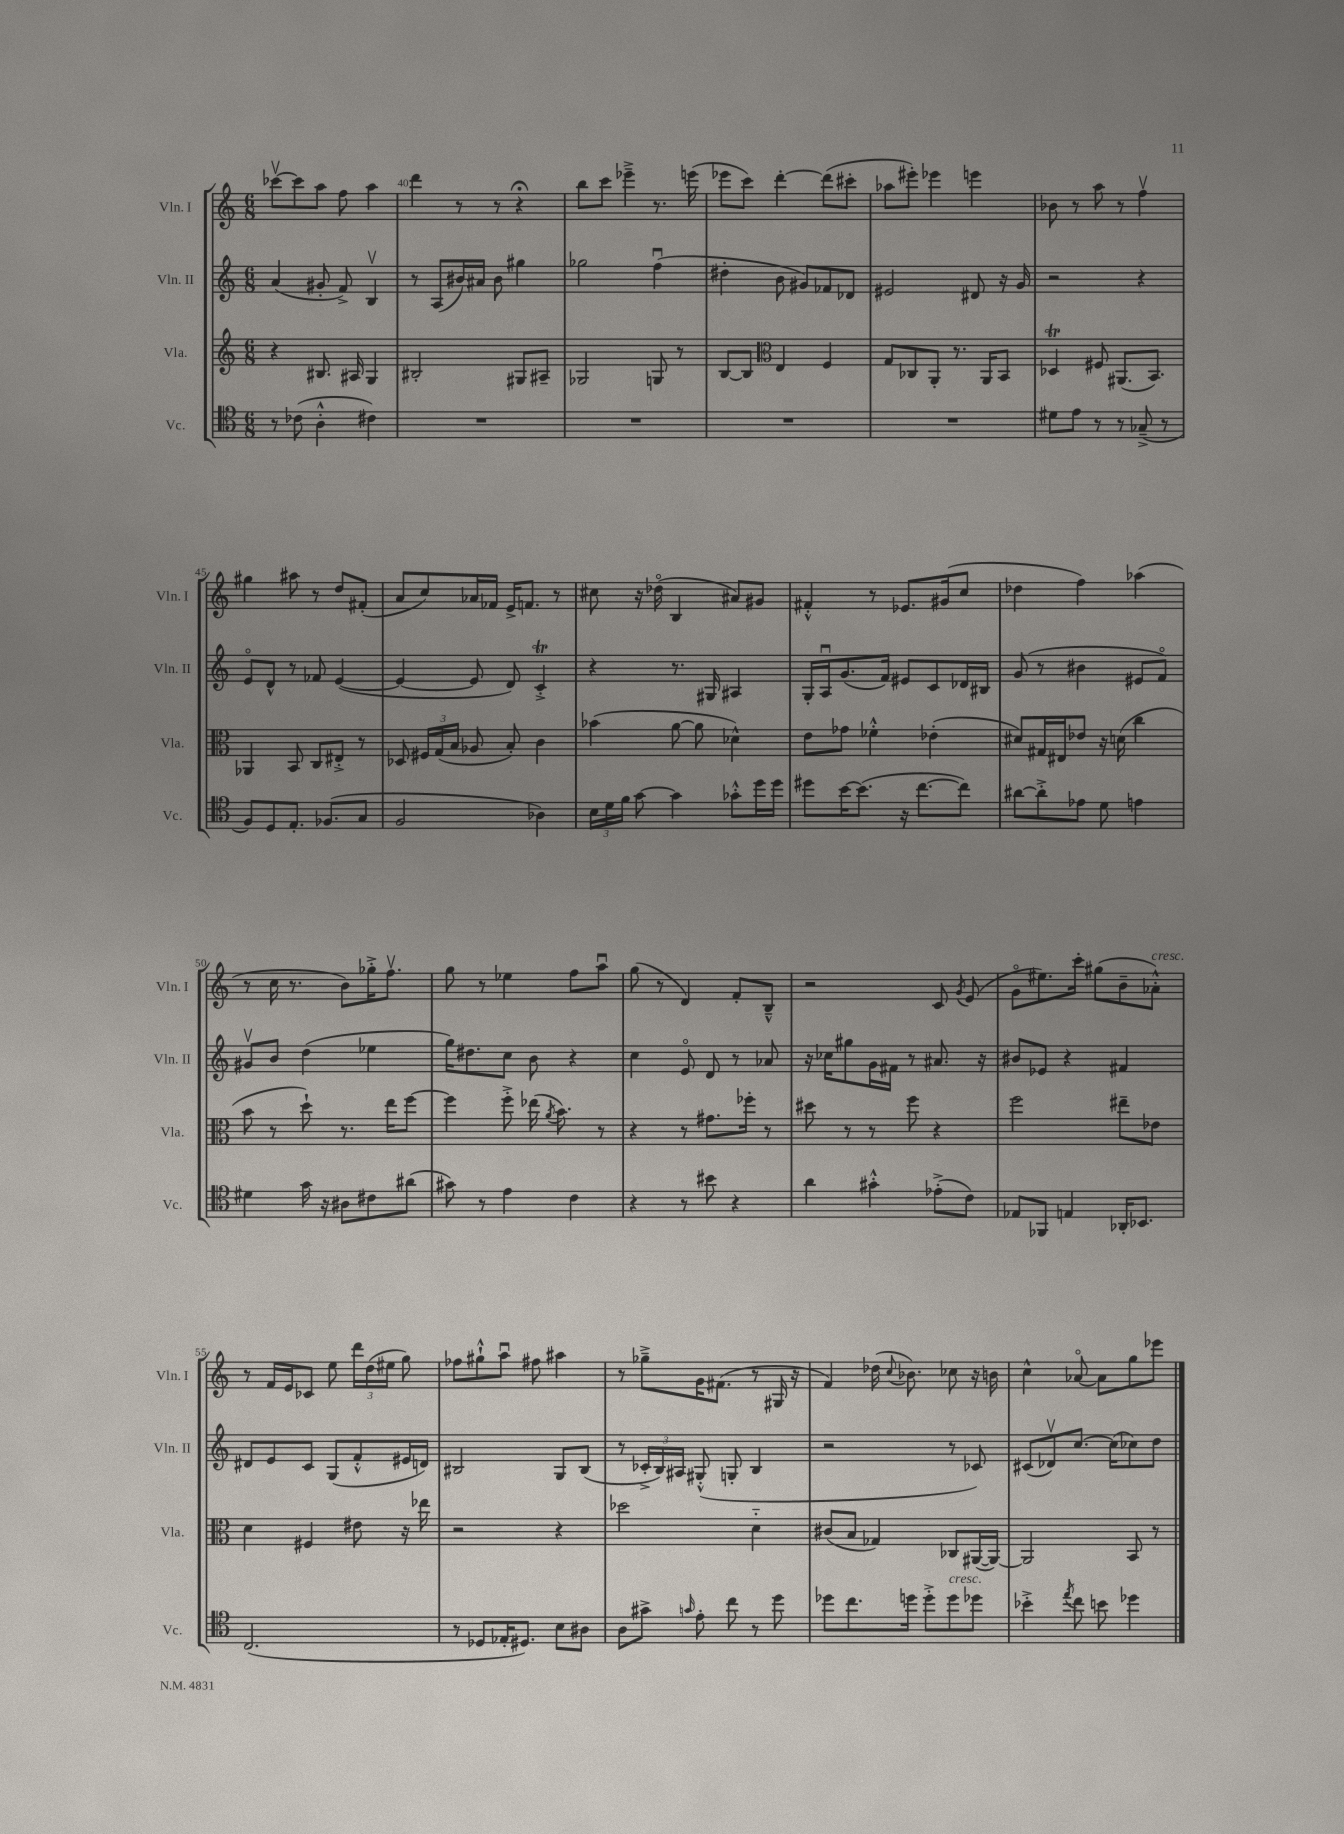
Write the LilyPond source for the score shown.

<<
\new StaffGroup <<
\new Staff = "s0" \with { instrumentName = "Vln. I" shortInstrumentName = "Vln. I" } {
    \clef treble \key c \major \numericTimeSignature \time 6/8
    \autoBeamOff ces'''8[~\upbow ces'''8 a''8] f''8 a''4 |
    d'''4 r8 r8 r4\fermata |
    b''8[ c'''8] ees'''4---> r8. e'''16( |
    ees'''8[ c'''8]) d'''4~-. d'''8[( cis'''8]-. |
    aes''8[ eis'''8]-.) ees'''4 e'''4 |
    bes'8 r8 a''8 r8 f''4\upbow |
    gis''4 ais''8 r8 d''8[ fis'8]-.( |
    a'8[ c''8) aes'16 fes'16] e'16[-> f'8.] r8 |
    cis''8 r16 des''16\flageolet( b4 ais'8[) gis'8] |
    fis'4-.-^ r8 ees'8.[ gis'16( c''8] |
    des''4 f''4) aes''4( |
    r8 c''16 r8. b'8[) ges''16-.-> f''8.]\upbow |
    g''8 r8 ees''4 f''8[ a''8]\downbow |
    g''8( r8 d'4) f'8[-. b8]---^ |
    r2 c'8 \acciaccatura { g'8 } e'8( |
    g'8[\flageolet eis''8.) c'''16]-. gis''8[( b'8-- aes'8]-.-^^\markup { \italic "cresc." }) |
    r8 f'16[ e'16 ces'8] e''8 \tuplet 3/2 { d'''16[ d''16( eis''16] } g''8) |
    fes''8[ gis''8-!-^ a''8]\downbow fis''8 ais''4 |
    r8 ges''8[---> g'16 fis'8.]( r8 gis16 r16 |
    f'4) des''16( \appoggiatura { c''8 } bes'8.) ces''8 r16 b'16 |
    c''4-^ aes'8~\flageolet aes'8[ g''8 ees'''8] \bar "|." |
}
\new Staff = "s1" \with { instrumentName = "Vln. II" shortInstrumentName = "Vln. II" } {
    \clef treble \key c \major \numericTimeSignature \time 6/8
    \autoBeamOff a'4( gis'8-. f'8->) b4\upbow |
    r8 a8[( bis'16) ais'16] bis'8 gis''4 |
    ges''2 f''4\downbow( |
    dis''4-. b'8 gis'8[) fes'8 des'8] |
    eis'2 dis'8 r16 g'16 |
    r2 r4 |
    e'8[\flageolet d'8]-^ r8 fes'8 e'4~( |
    e'4~ e'8 d'8) c'4-.->\trill |
    r4 r8. gis16 ais4 |
    g16[-. a16\downbow g'8.( f'16]) eis'8[ c'8 des'16 bis16] |
    g'8( r8 bis'4 eis'8[ f'8]\flageolet) |
    gis'8[\upbow b'8] d''4( ees''4 |
    g''16[) dis''8. c''8] b'8 r4 |
    c''4 e'8\flageolet d'8 r8 aes'8 |
    r16 ces''16[ gis''8 g'16 fis'16] r8 ais'8. r16 |
    bis'8[ ees'8] r4 fis'4 |
    dis'8[ e'8 c'8] g8[( f'8-.-^ eis'16 d'16]) |
    bis2 g8[ bis8]( |
    r8 \tuplet 3/2 { ces'16[-.-> b16) ais16] } gis8-.-^( g8-. b4 |
    r2 r8 ces'8) |
    cis'8[( des'8\upbow) c''8.]~ c''16[( ces''8) d''8] \bar "|." |
}
\new Staff = "s2" \with { instrumentName = "Vla." shortInstrumentName = "Vla." } {
    \clef treble \key c \major \numericTimeSignature \time 6/8
    \autoBeamOff r4 bis8. ais16 g4 |
    bis2-. gis8[ ais8]-- |
    ges2 g8 r8 |
    b8[~ b8] \clef alto e4 f4 |
    g8[ ces8 a,8]-. r8. a,16[ b,8] |
    des4\trill fis8 ais,8.[( b,8.]) |
    aes,4 b,8 c8[ eis8]-.-> r8 |
    des8 \tuplet 3/2 { fis16[ g16( b16] } aes8 b8-.) c'4 |
    bes'4( a'8~ a'8 des'4-^) |
    e'8[ ges'8] fes'4-.-^ ees'4-.( |
    dis'8[) gis16 eis16 ees'8] r16 d'16( c''4 |
    b'8 r8 d''8-!) r8. e''16[ f''8]~ |
    f''4 f''8-.-> ees''16( \acciaccatura { a'8 } b'8.) r8 |
    r4 r8 gis'8.[ fes''16]-. r8 |
    dis''8 r8 r8 f''8 r4 |
    f''2 eis''8[-- ees'8] |
    d'4 fis4 eis'8 r16 ees''16 |
    r2 r4 |
    des''2 d'4-_ |
    cis'8[( b8] ges4) ces8[ ais,16~( ais,16]~) |
    ais,2 b,8 r8 \bar "|." |
}
\new Staff = "s3" \with { instrumentName = "Vc." shortInstrumentName = "Vc." } {
    \clef tenor \key c \major \numericTimeSignature \time 6/8
    \autoBeamOff r8 ces'8( a4-.-^ cis'4) |
    R2. |
    R2. |
    R2. |
    R2. |
    dis'8[ e'8] r8 r8 ges8--->( r8 |
    f8[) d8 e8.]-. fes8.[( g8] |
    f2 aes4) |
    \tuplet 3/2 { b16[ d'16 f'16] } g'8~ g'4 ges'8[-.-^ d''16 d''16] |
    dis''8[ b'16~ b'8.]( r16 c''8.[~ c''8]) |
    ais'8[~ ais'8-.-> ees'8] d'8 e'4 |
    dis'4 g'16 r16 ais8[ cis'8 ais'8]( |
    gis'8) r8 e'4 c'4 |
    r4 r8 bis'8 r4 |
    a'4 gis'4-.-^ ees'8[-.->( c'8]) |
    ees8[ fes,8] e4 aes,16[-. bes,8.] |
    c2.( |
    r8 des8[ ees16-. dis8.]) b8[ ais8] |
    a8[ gis'8]-> \grace { g'16 } e'8-. c''8 r8 d''8 |
    des''8[ c''8. d''16] d''8[-.-> d''8^\markup { \italic "cresc." } des''8] |
    bes'4-.-> \acciaccatura { e''8 } c''8 b'8 des''4 \bar "|." |
}
>>
>>
\layout { \context { \Score currentBarNumber = #39 \override BarNumber.break-visibility = ##(#f #t #t) barNumberVisibility = #(every-nth-bar-number-visible 5) } }
